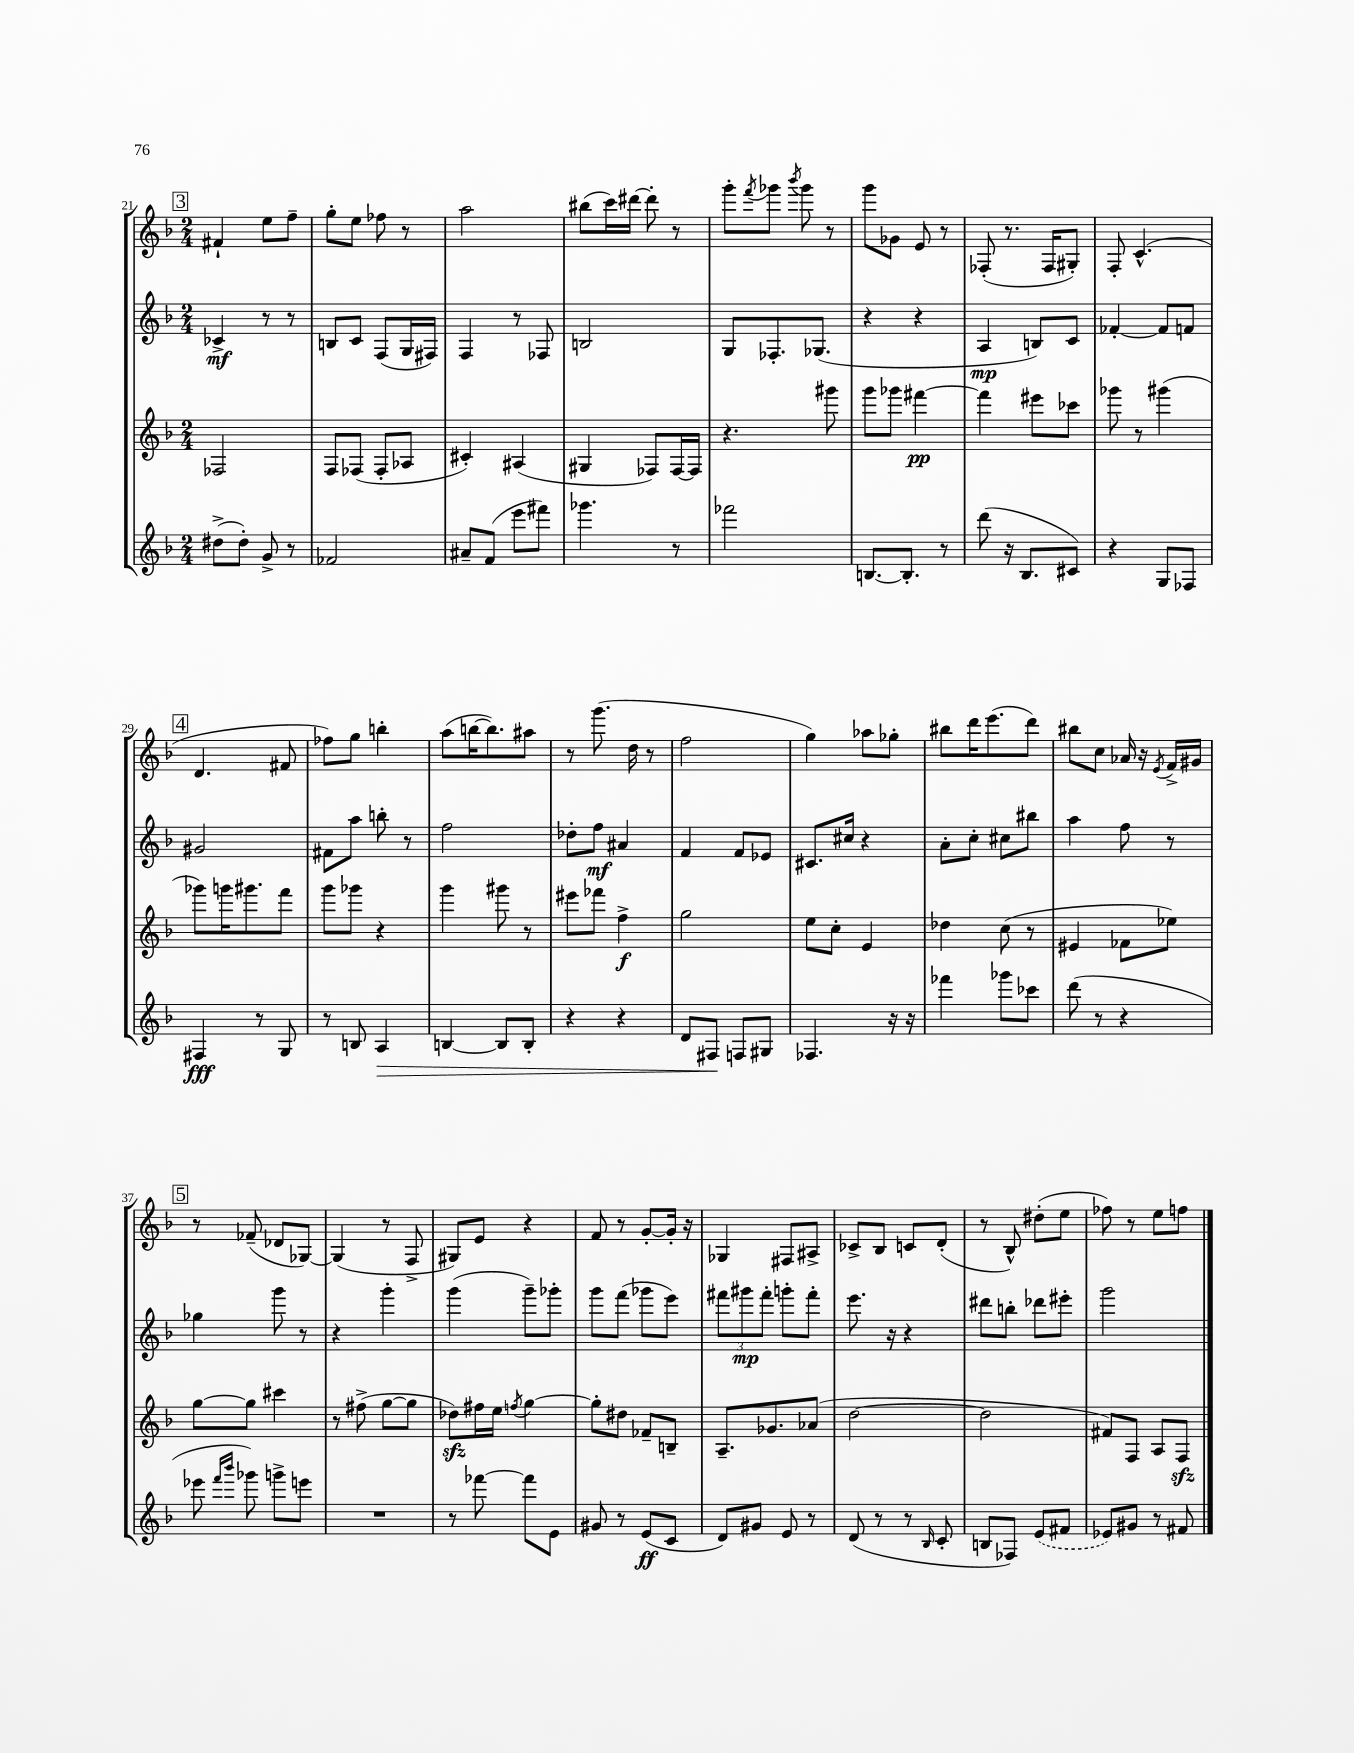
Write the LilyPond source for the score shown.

<<
\new StaffGroup <<
\new Staff = "s0" {
    \clef treble \key f \major \numericTimeSignature \time 2/4
    \mark \markup { \box "3" } fis'4-! e''8 f''8-- |
    g''8-. e''8 fes''8 r8 |
    a''2 |
    bis''8( c'''16) dis'''16~ dis'''8-. r8 |
    g'''8-. \acciaccatura { f'''8 } ges'''8 \acciaccatura { bes'''8 } ges'''8 r8 |
    g'''8 ges'8 e'8 r8 |
    fes8-.( r8. fes16 gis8-.) |
    f8-. c'4.-^( |
    \mark \markup { \box "4" } d'4. fis'8 |
    fes''8) g''8 b''4-. |
    a''8( b''16~ b''8.) ais''8 |
    r8 g'''8.( d''16 r8 |
    f''2 |
    g''4) aes''8 ges''8-. |
    bis''8 d'''16 e'''8.( d'''8) |
    bis''8 c''8 aes'16 r16 \acciaccatura { e'8 } f'16-> gis'16 |
    \mark \markup { \box "5" } r8 fes'8--( des'8 ges8~) |
    ges4( r8 f8-> |
    gis8) e'8 r4 |
    f'8 r8 g'8~-. g'16-. r16 |
    ges4 fis8 ais8-> |
    ces'8-> bes8 c'8 d'8-.( |
    r8 bes8-^) dis''8-.( e''8 |
    fes''8) r8 e''8 f''8 \bar "|." |
}
\new Staff = "s1" {
    \clef treble \key f \major \numericTimeSignature \time 2/4
    \mark \markup { \box "3" } ces'4->\mf r8 r8 |
    b8 c'8 f8( g16 fis16) |
    f4 r8 fes8 |
    b2 |
    g8 fes8.-. ges8.( |
    r4 r4 |
    a4\mp b8) c'8 |
    fes'4~-. fes'8 f'8 |
    \mark \markup { \box "4" } gis'2 |
    fis'8 a''8 b''8-. r8 |
    f''2 |
    des''8-. f''8\mf ais'4 |
    f'4 f'8 ees'8 |
    cis'8. cis''16 r4 |
    a'8-. c''8-. cis''8 bis''8 |
    a''4 f''8 r8 |
    \mark \markup { \box "5" } ges''4 g'''8 r8 |
    r4 g'''4-. |
    g'''4( g'''8--) ges'''8-. |
    g'''8 f'''8( ges'''8 e'''8) |
    \tuplet 3/2 { fis'''8 gis'''8\mp fis'''8-. } g'''8-. fis'''8-. |
    e'''8. r16 r4 |
    dis'''8 b''8-. des'''8 eis'''8-. |
    g'''2 \bar "|." |
}
\new Staff = "s2" {
    \clef treble \key f \major \numericTimeSignature \time 2/4
    \mark \markup { \box "3" } fes2 |
    f8 fes8( fes8-. aes8 |
    cis'4-.) ais4( |
    gis4 fes8) fes16~ fes16 |
    r4. gis'''8 |
    g'''8 ges'''8 fis'''4~\pp |
    fis'''4 eis'''8 ces'''8 |
    ges'''8 r8 gis'''4( |
    \mark \markup { \box "4" } ges'''8) g'''16 gis'''8. f'''8 |
    g'''8 ges'''8 r4 |
    g'''4 gis'''8 r8 |
    eis'''8 fes'''8 f''4->\f |
    g''2 |
    e''8 c''8-. e'4 |
    des''4 c''8( r8 |
    eis'4 fes'8 ees''8) |
    \mark \markup { \box "5" } g''8~ g''8 cis'''4 |
    r8 fis''8->( g''8~ g''8 |
    des''8\sfz) fis''16 e''16 \acciaccatura { f''8 } g''4~ |
    g''8-. dis''8 fes'8-- b8-- |
    a8.-- ges'8. aes'8( |
    d''2~ |
    d''2 |
    fis'8) f8 a8 f8\sfz \bar "|." |
}
\new Staff = "s3" {
    \clef treble \key f \major \numericTimeSignature \time 2/4
    \mark \markup { \box "3" } dis''8->( dis''8-.) g'8-> r8 |
    fes'2 |
    ais'8-- f'8( e'''8 fis'''8) |
    ges'''4. r8 |
    fes'''2 |
    b8.~ b8.-. r8 |
    d'''8( r16 bes8. cis'8) |
    r4 g8 fes8 |
    \mark \markup { \box "4" } fis4\fff r8 g8 |
    r8 b8 a4\> |
    b4~ b8 b8-. |
    r4 r4 |
    d'8 fis8\! f8 gis8 |
    fes4. r16 r16 |
    fes'''4 ges'''8 ces'''8 |
    d'''8( r8 r4 |
    \mark \markup { \box "5" } ees'''8 \grace { f'''16 bes'''16 } ges'''8) g'''8-> e'''8 |
    R2 |
    r8 fes'''8~ fes'''8 e'8 |
    gis'8 r8 e'8\ff( c'8 |
    d'8) gis'8 e'8 r8 |
    d'8( r8 r8 \grace { bes16 } c'8-. |
    b8 fes8) \once \slurDashed e'8( fis'8 |
    ees'8) gis'8 r8 fis'8 \bar "|." |
}
>>
>>
\layout { \context { \Score currentBarNumber = #21 } }
